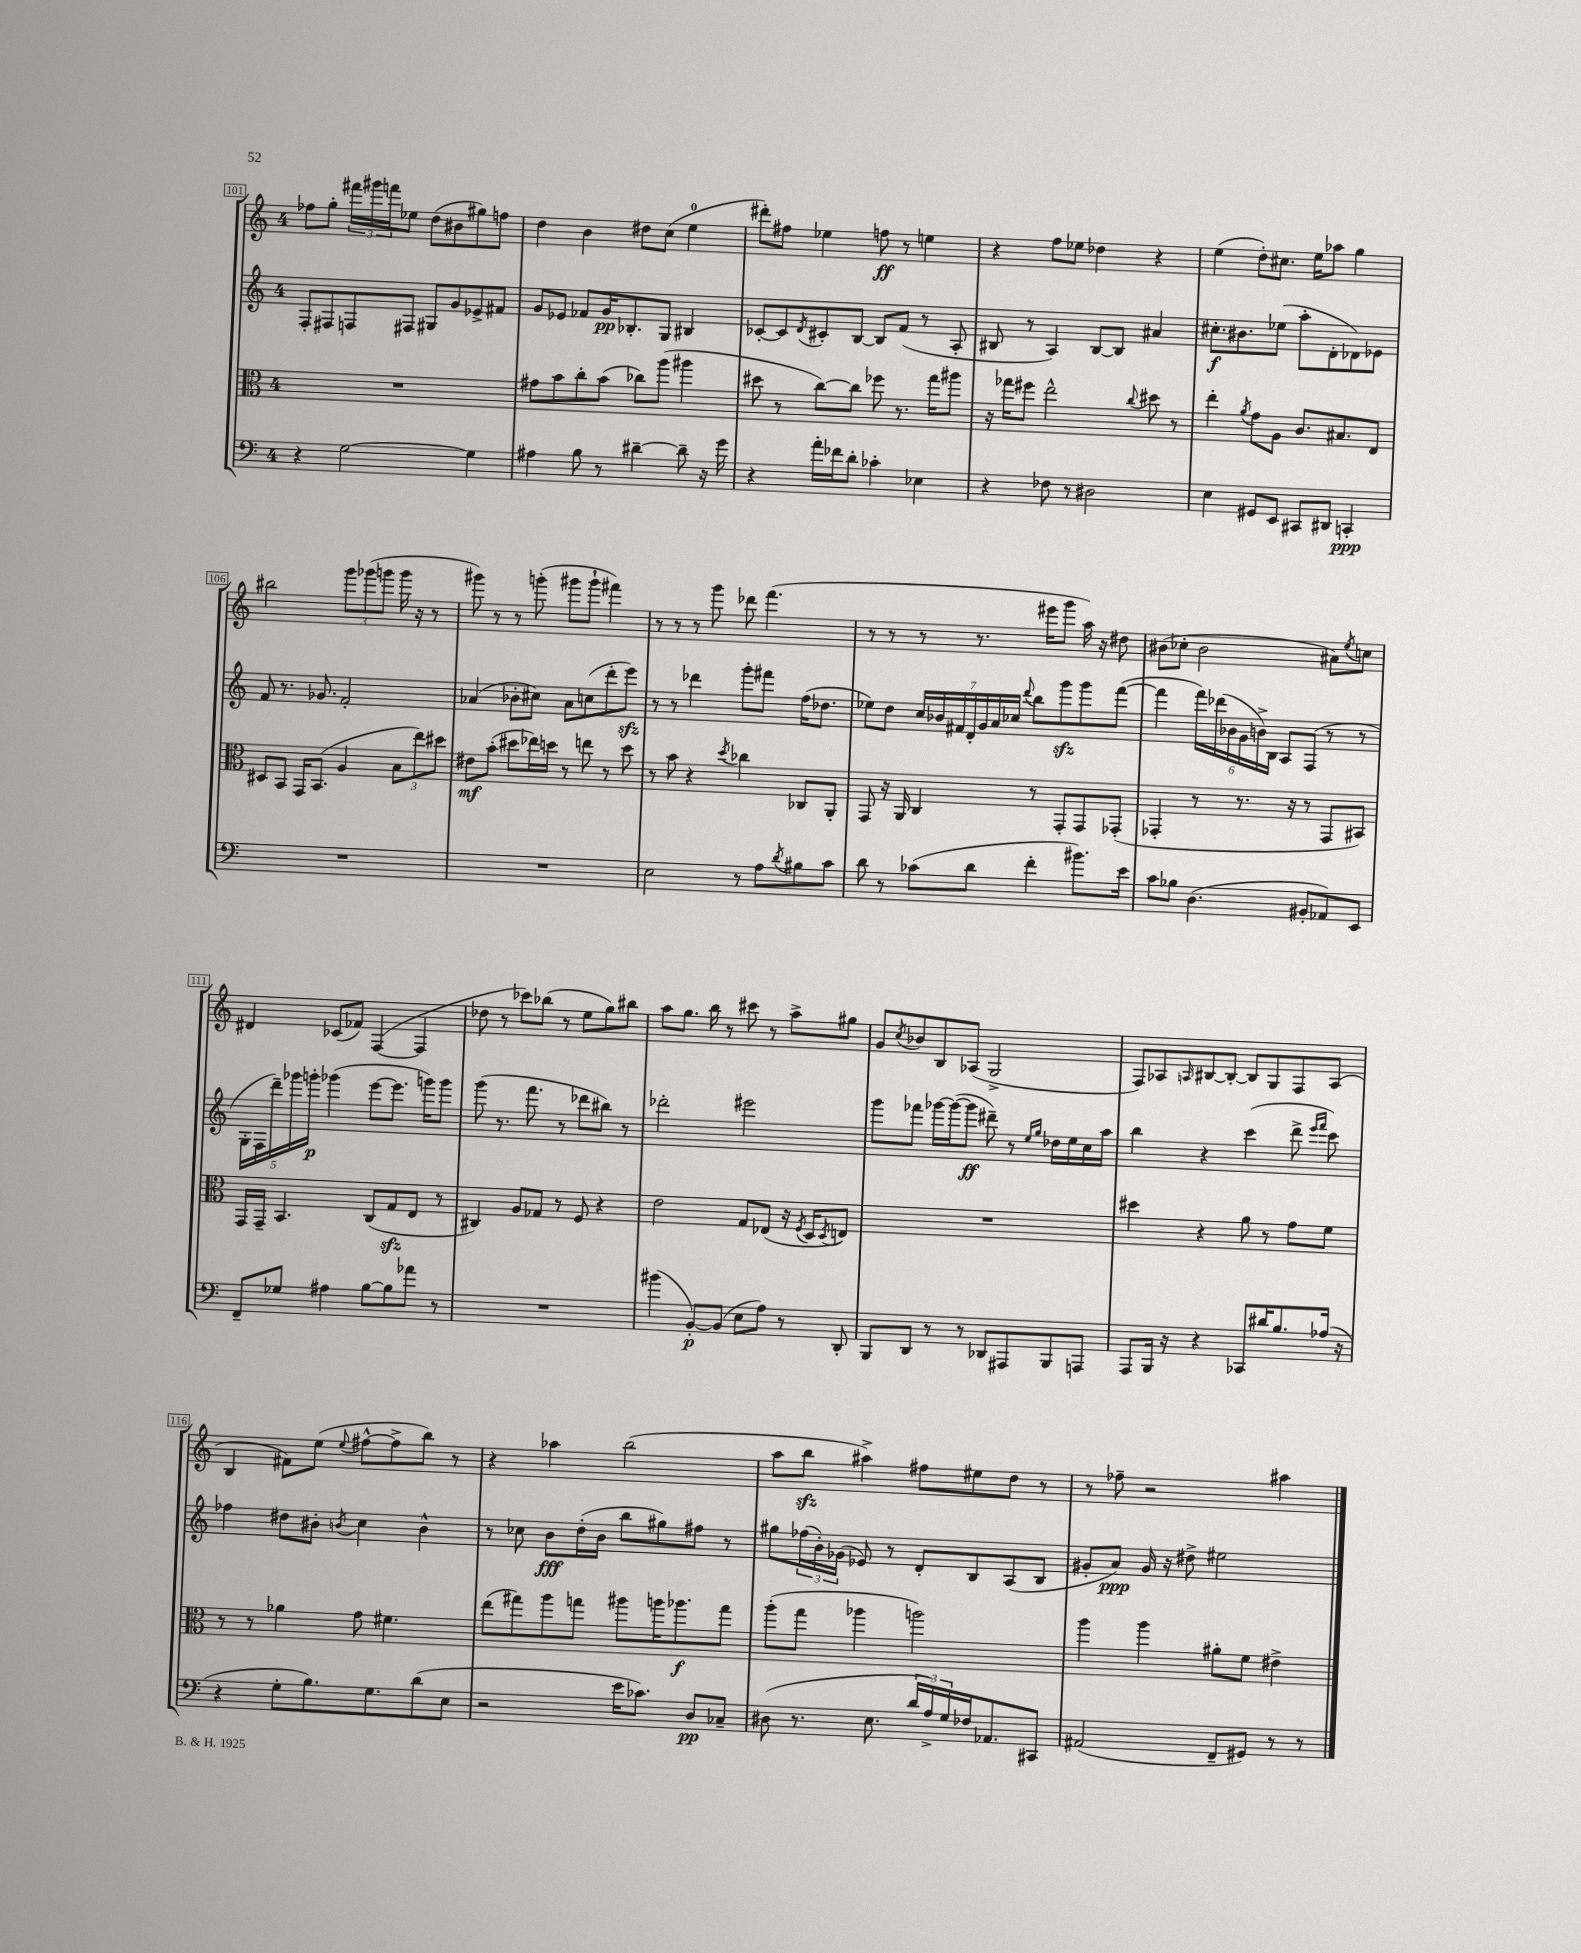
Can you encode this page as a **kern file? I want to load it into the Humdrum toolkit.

**kern	**kern	**kern	**kern
*staff4	*staff3	*staff2	*staff1
*clefF4	*clefC3	*clefG2	*clefG2
*k[]	*k[]	*k[]	*k[]
*M4/4	*M4/4	*M4/4	*M4/4
4r	1r	8F'	8ff-
.	.	8F#	8gg'
[2G	.	8F	24fff#
.	.	.	24ggg#
.	.	.	24fff
.	.	8F#	8ee-
.	.	8G#	(8dd
.	.	8g	8b#
4G]	.	8e-^	8gg#)
.	.	8f#	8ff
=	=	=	=
4A#	8g#	8g	4dd
.	8b	8e-	.
8B	8cc'	8f-	4b
8r	(8b	16g	.
.	.	8.B-'	.
[4d#~	8cc-)	.	8dd#
.	(8aa	8G	(8cc
8d#~]	4aa#	4B#	4ee
16r	.	.	.
16g	.	.	.
=	=	=	=
4r	8dd#	[8c-'	8ddd#')
.	8r	8c-]	8ff#
.	.	8qd	.
16a'	[8cc)	8c#'	4ee-
16f-	.	.	.
8d'	8cc]	[8B	.
4c-'	8ff-	8B]	8ff
.	8.r	(8f	8r
4E-	.	8r	4ee
.	16gg	.	.
.	8aa#	8A'	.
=	=	=	=
4r	16r	8B#	4r
.	16gg-	.	.
.	8ff#	8r	.
8F-	2ee^^	4A)	8ff
8r	.	.	8ee-
2D#	.	[8B#	4dd-
.	.	8B#]	.
.	8qqcc	.	.
.	8dd#	4a#	4r
.	8r	.	.
=	=	=	=
4E	4ee'	8.cc#'	(4ee
.	.	8.b#	.
.	8qa	.	.
8GG#	8g	.	8dd')
8EE	8A	(8ee-	8.cc#
8CC#	8.c	8aa'	.
.	.	.	16ee
8DD#	.	8d'	8aa-
.	8.B#	.	.
4CC'	.	8d-)	4gg
.	8E	8e-	.
=	=	=	=
1r	8D#	8f	2bb#
.	8BB	8.r	.
.	16GG	.	.
.	(8.BB	8.g-	.
.	4A	2f'	12ggg
.	.	.	(12ggg-
.	.	.	12ggg
.	12B	.	16ggg
.	.	.	16r
.	12ee)	.	.
.	.	.	8r
.	12dd#	.	.
=	=	=	=
1r	8e#	(4a-	8ggg#)
.	(8b'	.	8r
.	8dd#	8b-'	8r
.	16ee-)	8cc#)	(8ggg'
.	16dd	.	.
.	8r	8a-	8ggg#
.	8ee	(8cc	8ggg#`
.	8r	8ddd'	4fff#)
.	8dd	8eee)	.
=	=	=	=
2E	8r	8r	8r
.	8b	8r	8r
.	4r	4ddd-	8r
.	.	.	8ggg
.	8qdd	.	.
8r	4cc-	8ggg'	8ddd-
8A	.	8fff#	(4.fff
8qd	.	.	.
8B#	8C-	(16ff	.
.	.	8.dd-	.
8c	8AA'	.	.
=	=	=	=
8d	8GG	8ee-)	8r
8r	16r	8dd	8r
.	16AA	.	.
(8c-	4C	28cc	8r
.	.	28b-	.
.	.	28f#	.
.	.	28d'	.
8d	.	.	8.r
.	.	28g	.
.	.	28a	.
.	.	28cc-	.
.	.	8qqddd	.
4f'	8r	8bb	.
.	.	.	16eee#
.	8GG'	8ggg	8ggg
8.b#)	8GG	8ggg	16aa)
.	.	.	16r
.	(8GG-'	([8fff	8dd#
16e	.	.	.
=	=	=	=
8c	4GG-'	4fff]	(8b#
8B-	.	.	8cc-'
(4.D	8r	24fff)	2b#
.	.	(24ddd-	.
.	.	24b-	.
.	8.r	24g	.
.	.	24b^)	.
.	.	24B	.
.	.	8A	.
.	16r	.	.
8BB#'	8r	(8F	.
8AA-)	8GG-	8r	8a#)
.	.	.	8qee
8EE	8BB#)	8r	8cc
=	=	=	=
8FF~	16GG	20G'	4d#
.	.	20F	.
.	16GG~	.	.
.	.	20ddd~)	.
8G-	4.BB	.	.
.	.	20ggg-	.
.	.	20ggg'	.
4A#	.	(4ggg-	(8c-
.	.	.	8f-)
[8B	(8C	[8eee	([4F
8B]	8G	8.eee]	.
8a-	8E	.	4F]
.	.	16ggg)	.
8r	8r	8ggg	.
=	=	=	=
1r	4C#)	(8ggg	8dd-
.	.	8.r	8r
.	8A	.	8ccc-)
.	.	8.fff	.
.	8G-	.	(8bb-
.	8r	8r	8r
.	8F	8ddd-	8ee
.	4r	8bb#)	8gg)
.	.	8r	8bb#
=	=	=	=
(4b#	2e	2ddd-'	8aa
.	.	.	8.gg
[8BB')	.	.	.
.	.	.	16bb
(8BB]	.	.	8r
8E	8G	2eee#	8ccc#
8A)	(8E-	.	8r
8r	16r	.	8aa^
.	8qF	.	.
.	16D	.	.
.	8qD	.	.
8DD'	8E)	.	8gg#
=	=	=	=
8BBB	1r	8ggg	8g
.	.	.	8qcc
8DD	.	8fff-	8b-
8r	.	[16ggg-	8B
.	.	(16ggg-_	.
8r	.	8ggg-]	(8A-
8DD-	.	8ddd#~)	2G^
8AAA#	.	8r	.
.	.	16qqee	.
.	.	16qqgg	.
8BBB	.	16dd-	.
.	.	16ee	.
8AAA	.	16cc	.
.	.	16aa	.
=	=	=	=
8AAA	4dd#	4bb	8F)
16BBB	.	.	8A-
16r	.	.	.
.	.	.	16qqA
4r	4r	4r	[8B#
.	.	.	8B#'_
8CC-	8a	(4ccc	8B#]
16d#	8r	.	8G
8.B	.	.	.
.	8g	8ddd^	8F
.	.	16qqeee	.
.	.	16qqfff	.
(16A-	8f	8ccc)	(8A
16r	.	.	.
=	=	=	=
4r	8r	4ff-	4B
.	8r	.	.
8G'	4a-	8dd#	8f#)
8.B)	.	8b#'	(8ee
.	.	8qb	8qqee
.	8g	4cc	[8ff#^^
8.G	.	.	.
.	4.f#	.	8ff#^]
(8d	.	4b^^	8bb)
8E	.	.	8r
=	=	=	=
2r	(8ee	8r	4r
.	8gg#)	8cc-	.
.	8aa	8b	4aa-
.	8gg	(16dd'	.
.	.	16b	.
16e	8aa#	8bb	(2bb
8.c-)	.	.	.
.	16aa	8gg#)	.
.	8.aa-	.	.
8D	.	8ff#	.
8C-~	8gg	8r	.
=	=	=	=
(8D#	(8aa'	8gg#	8aa
8.r	8gg	(24ff-	8bb
.	.	24b')	.
.	.	(24g-	.
.	4aa-	8e-)	4aa#^)
8.E	.	.	.
.	.	8r	.
24d	2aa)	8d'	8ff#
24A^)	.	.	.
24G	.	.	.
16F-	.	8B	8ee#
8.AA-	.	.	.
.	.	(8A	8dd
8CC#	.	8B	8r
=	=	=	=
(2AA#	4aa	8g#'	8r
.	.	8a)	8ff-~
.	4aa	16g#	2r
.	.	16r	.
.	.	8dd#^	.
8FF~	8a#'	2ee#	.
8GG#)	8f	.	.
8r	4e#^	.	4aa#
8r	.	.	.
==	==	==	==
*-	*-	*-	*-
